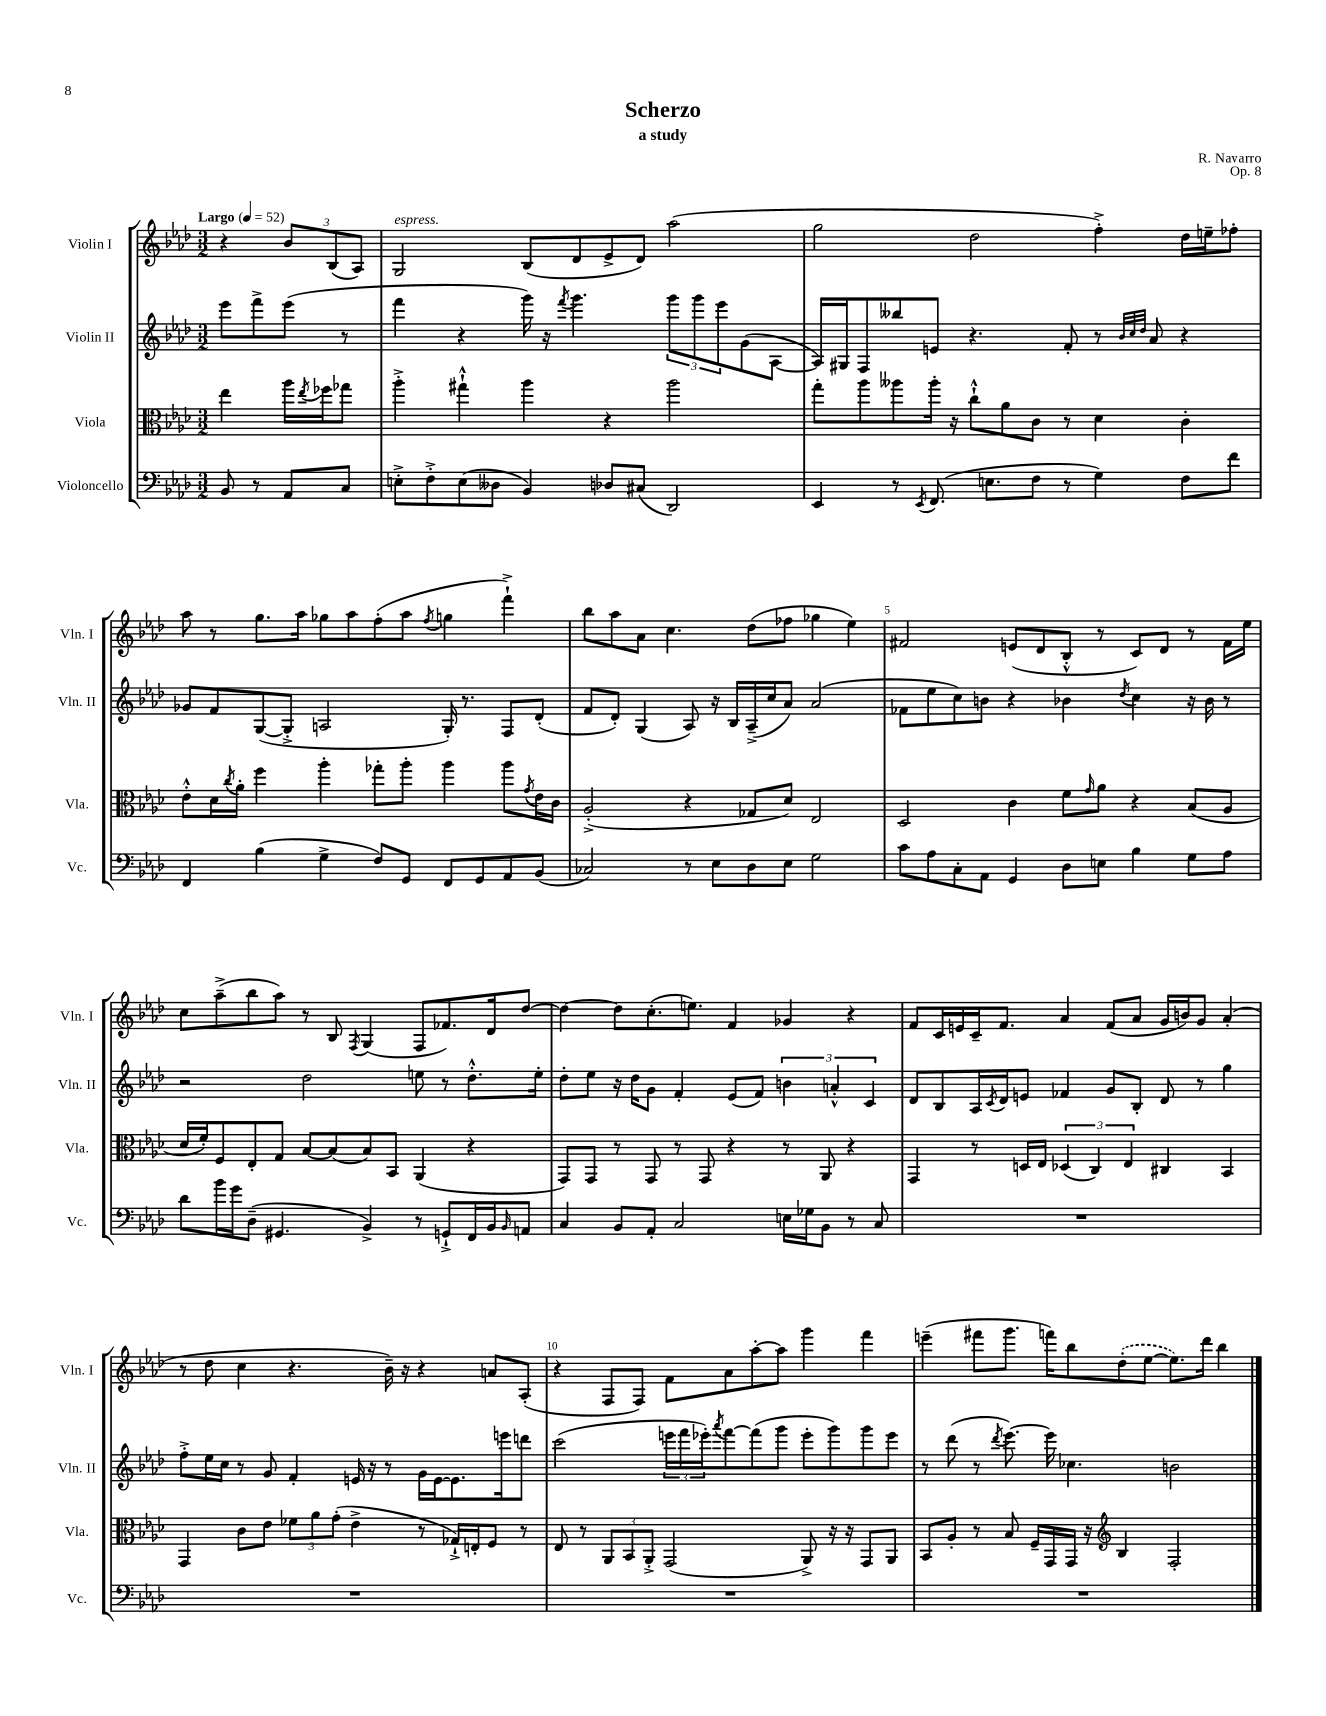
\header { title = "Scherzo" composer = "R. Navarro" subtitle = "a study" opus = "Op. 8" }
<<
\new StaffGroup <<
\new Staff = "s0" \with { instrumentName = "Violin I" shortInstrumentName = "Vln. I" } {
    \clef treble \key aes \major \numericTimeSignature \time 3/2 \partial 2 \tempo "Largo" 4 = 52
    r4 \tuplet 3/2 { bes'8 bes8( aes8) } |
    g2^\markup { \italic "espress." } bes8( des'8 ees'8-> des'8) aes''2( |
    g''2 des''2 f''4-.->) des''16 e''16-- fes''8-. |
    aes''8 r8 g''8. aes''16 ges''8 aes''8 f''8-.( aes''8 \acciaccatura { f''8 } g''4 f'''4-!->) |
    bes''8 aes''8 aes'8 c''4. des''8( fes''8 ges''4 ees''4) |
    fis'2 e'8( des'8 bes8-.-^ r8 c'8) des'8 r8 fis'16 ees''16 |
    c''8 aes''8--->( bes''8 aes''8) r8 bes8 \acciaccatura { f8 } g4( f8 fes'8.) des'16 des''8~ |
    des''4~ des''8 c''8.-.( e''8.) f'4 ges'4 r4 |
    f'8 c'16 e'16 c'16-- f'8. aes'4 f'8( aes'8 g'16 b'16) g'8 aes'4-.( |
    r8 des''8 c''4 r4. bes'16--) r16 r4 a'8 aes8-.( |
    r4 f8 f8) f'8 aes'8 aes''8~-. aes''8 g'''4 f'''4 |
    e'''4--( fis'''8 g'''8. f'''16) bes''8 \once \slurDashed des''8-.( ees''8~ ees''8.) des'''16 bes''4 \bar "|." |
}
\new Staff = "s1" \with { instrumentName = "Violin II" shortInstrumentName = "Vln. II" } {
    \clef treble \key aes \major \numericTimeSignature \time 3/2 \partial 2
    ees'''8 f'''8-> ees'''8( r8 |
    f'''4 r4 g'''16) r16 \acciaccatura { f'''8 } g'''4. \tuplet 3/2 { g'''8 g'''8 ees'''8 } g'8( aes8~ |
    aes16) gis16 f8 beses''8 e'8 r4. f'8-. r8 \grace { bes'32 c''32 des''32 } aes'8 r4 |
    ges'8 f'8 g8~( g8-.-> a2 g16-.) r8. f8 des'8-.( |
    f'8 des'8-.) g4( aes8) r16 bes16 aes16--->( c''16 aes'8) aes'2( |
    fes'8 ees''8 c''8) b'8 r4 bes'4 \acciaccatura { des''8 } c''4 r16 bes'16 r8 |
    r2 des''2 e''8 r8 des''8.-.-^ e''16-. |
    des''8-. ees''8 r16 des''16 g'8 f'4-. ees'8( f'8) \tuplet 3/2 { b'4 a'4-.-^ c'4 } |
    des'8 bes8 aes16 \acciaccatura { c'8 } des'16 e'8 fes'4 g'8 bes8-. des'8 r8 g''4 |
    f''8-.-> ees''16 c''16 r8 g'8 f'4-. e'16 r16 r8 g'16 e'16~ e'8. e'''16 d'''8 |
    c'''2( \tuplet 3/2 { e'''16 f'''16 ees'''16-.) } \acciaccatura { aes'''8 } f'''8~ f'''8( g'''8 ees'''8-. g'''8) g'''8 ees'''8 |
    r8 des'''8( r8 \acciaccatura { des'''8 } ees'''8.~) ees'''16 ces''4. b'2 \bar "|." |
}
\new Staff = "s2" \with { instrumentName = "Viola" shortInstrumentName = "Vla." } {
    \clef alto \key aes \major \numericTimeSignature \time 3/2 \partial 2
    ees''4 aes''16 \acciaccatura { ees''8 } fes''16 ges''8 |
    aes''4-.-> gis''4-!-^ aes''4 r4 aes''2 |
    g''8-. aes''8 aeses''8 aeses''16-. r16 c''8-!-^ aes'8 c'8 r8 des'4 c'4-. |
    ees'8-.-^ des'16 \acciaccatura { c''8 } aes'16-. f''4 aes''4-. ges''8-. aes''8-. aes''4 aes''8 \acciaccatura { g'8 } ees'16 c'16 |
    aes2-.->( r4 ges8 des'8) ees2 |
    des2 c'4 f'8 \grace { g'16 } aes'8 r4 bes8( aes8 |
    des'16 f'16-.) f8 ees8-. g8 bes8~ bes8( bes8) bes,8 aes,4( r4 |
    g,8) g,8 r8 g,8 r8 g,8 r4 r8 aes,8 r4 |
    g,4 r8 d16 ees16 \tuplet 3/2 { des4( c4) ees4 } cis4 bes,4 |
    g,4 c'8 ees'8 \tuplet 3/2 { fes'8 aes'8 g'8-.( } ees'4-> r8 ges16-!->) e16-. f8 r8 |
    ees8 r8 \tuplet 3/2 { aes,8 bes,8 aes,8-.-> } g,2( aes,8->) r16 r16 g,8 aes,8 |
    bes,8 aes8-. r8 bes8 f16-- g,16 g,16 r16 \clef treble bes4 f2-. \bar "|." |
}
\new Staff = "s3" \with { instrumentName = "Violoncello" shortInstrumentName = "Vc." } {
    \clef bass \key aes \major \numericTimeSignature \time 3/2 \partial 2
    bes,8 r8 aes,8 c8 |
    e8-.-> f8-.-> e8( deses8 bes,4) des8 cis8( des,2) |
    ees,4 r8 \acciaccatura { ees,8 } f,8.( e8. f8 r8 g4) f8 f'8 |
    f,4 bes4( g4-> f8) g,8 f,8 g,8 aes,8 bes,8( |
    ces2) r8 ees8 des8 ees8 g2 |
    c'8 aes8 c8-. aes,8 g,4 des8 e8 bes4 g8 aes8 |
    des'8 bes'16 g'16 des8--( gis,4. bes,4->) r8 g,8-!-> f,16 bes,16 \grace { bes,16 } a,8 |
    c4 bes,8 aes,8-. c2 e16 ges16 bes,8 r8 c8 |
    R1. |
    R1. |
    R1. |
    R1. \bar "|." |
}
>>
>>
\layout { \context { \Score \override BarNumber.break-visibility = ##(#f #t #t) barNumberVisibility = #(every-nth-bar-number-visible 5) } }
